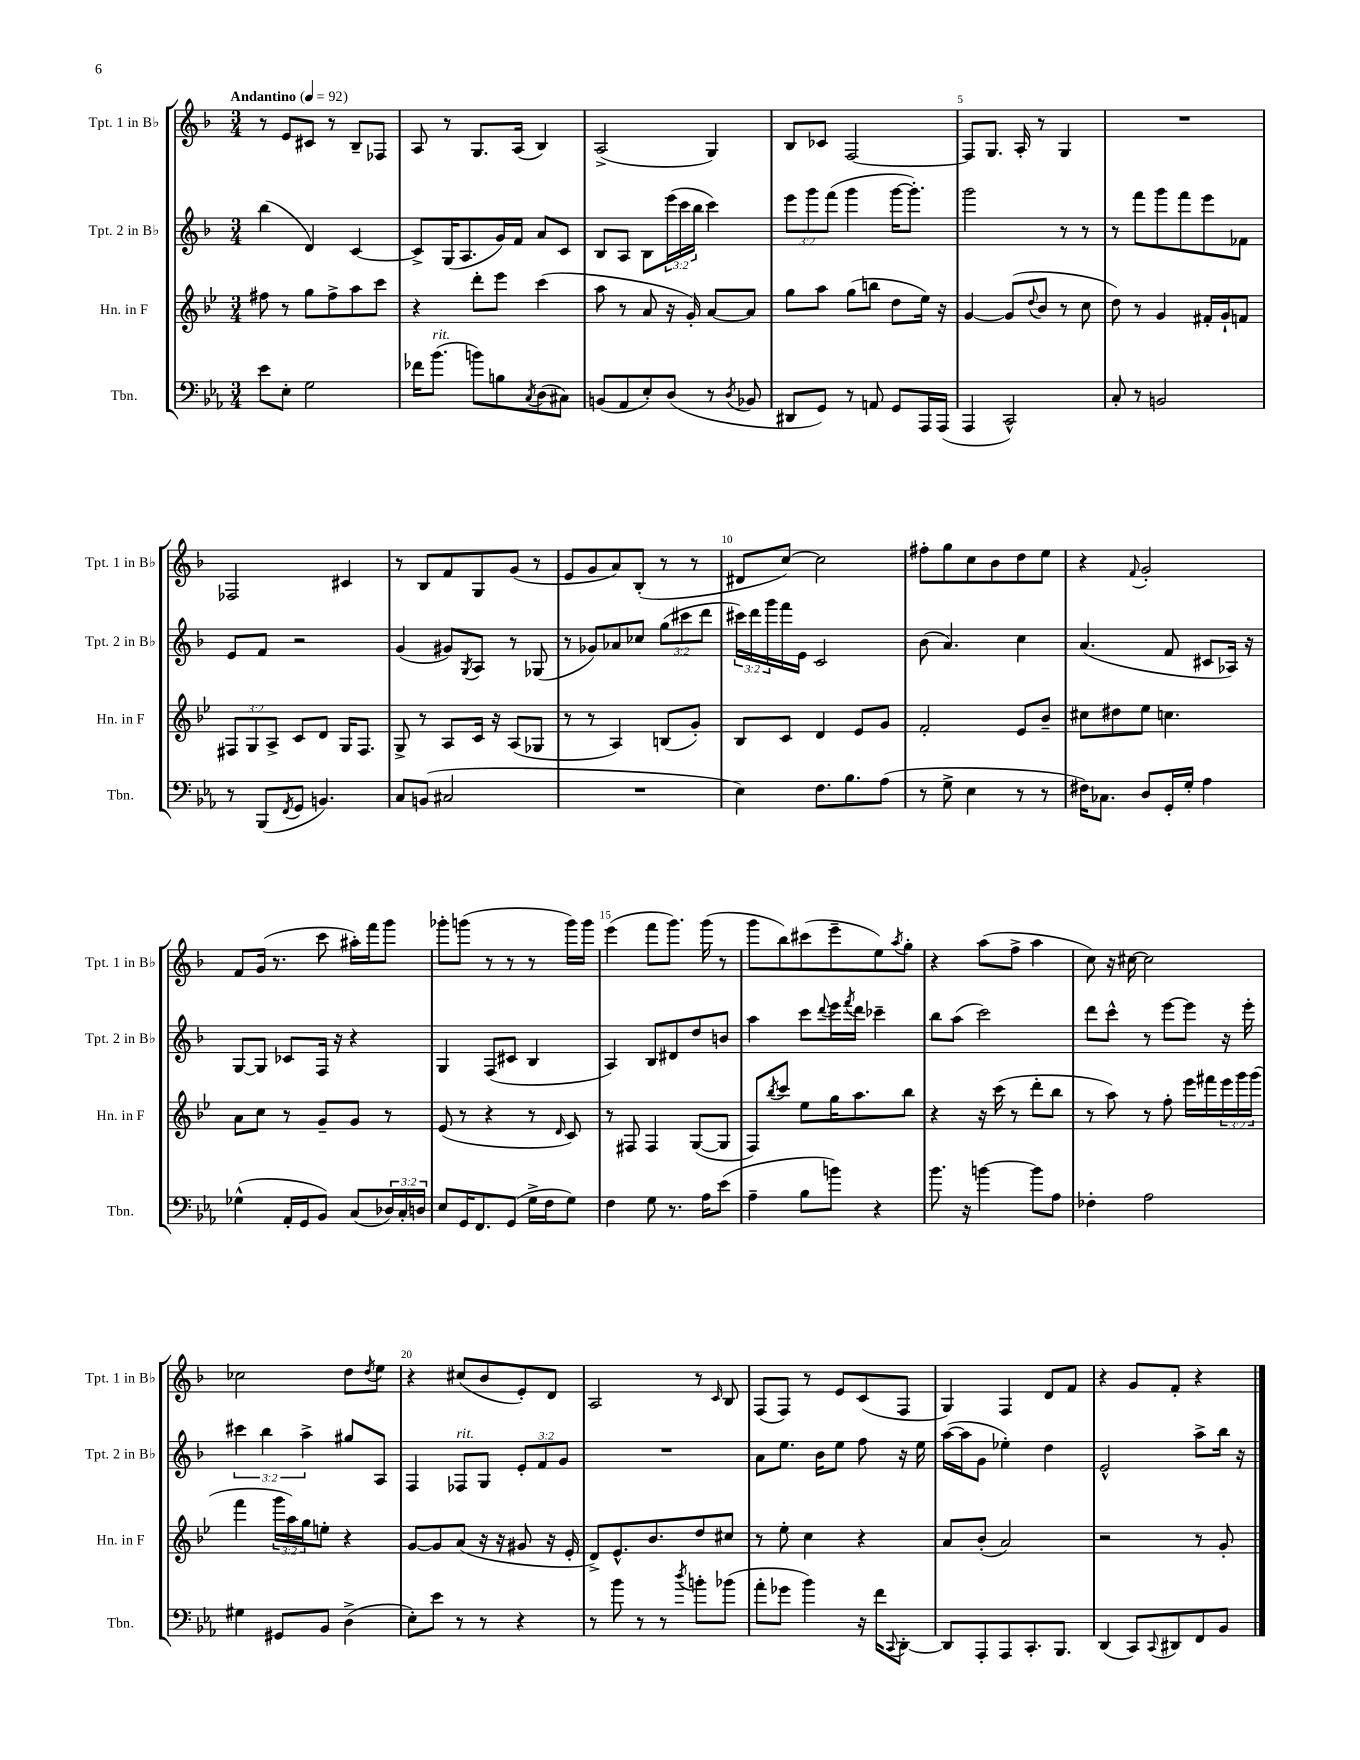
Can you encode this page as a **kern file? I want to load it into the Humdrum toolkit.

**kern	**kern	**kern	**kern
*part4	*part3	*part2	*part1
*staff4	*staff3	*staff2	*staff1
*I"Tbn.	*I"Hn. in F	*I"Tpt. 2 in B♭	*I"Tpt. 1 in B♭
*I'Tbn.	*I'Hn. in F	*I'Tpt. 2 in B♭	*I'Tpt. 1 in B♭
*clefF4	*clefG2	*clefG2	*clefG2
*k[b-e-a-]	*k[b-e-]	*k[b-]	*k[b-]
*M3/4	*M3/4	*M3/4	*M3/4
*MM92	*MM92	*MM92	*MM92
=1	=1	=1	=1
!	!	!	!LO:TX:a:B:t=Andantino
8e-\L	8ff#X\	(4bb-\	8r
8E-'\J	8r	.	8e/L
2G\	8gg\L	4d/)	8c#X/J
.	8ff#^\	.	8r
.	8aa\	[4c/	8B-~/L
.	8ccc\J	.	8F-X/J
=2	=2	=2	=2
16f-X\KL	4r	8c^/L]	8A/
!LO:TX:a:i:t=rit.	!	!	!
(8.b-\J	.	.	.
.	.	(16G/K	8r
.	.	8.A/	.
8bn\L)	8ddd'\L	.	8.G/L
8Bn\	8eee-\J	16g/L)	.
.	.	16f/JJ	(16A/Jk
8qC/	.	.	.
(8D\	(4ccc\	8a/L	4B-/)
8C#X\J)	.	8c/J	.
=3	=3	=3	=3
(8BBn/L	8aa\	8B-/L	(2A^/
8AA-/	8r	8A/J	.
8E-'/)	8a/	8B-\L	.
(8D/J	16r	(24eee\L	.
.	.	24ccc\	.
.	16g'/)	.	.
.	.	24bb-\JJ	.
8r	[8a/L	4ccc\)	4G/)
8qD/	.	.	.
8BB-X/	8a/J]	.	.
=4	=4	=4	=4
8DD#X/L	8gg\L	12eee\L	8B-/L
.	.	12ggg\	.
8GG/J)	8aa\J	.	8c-X/J
.	.	(12fff\J	.
8r	(8gg\L	4ggg\	[2F/
8AAn/	8bbn\J	.	.
8GG/L	8dd\L	[16ggg\KL	.
.	.	8.ggg'\J])	.
16AAA-/L	16ee-\Jk)	.	.
(16AAA-/JJ	16r	.	.
=5	=5	=5	=5
4AAA-/	[4g/	2ggg\	8F/L]
.	.	.	8.G/J
2CC^^/)	(8g/L]	.	.
.	.	.	16A'/
.	8qqdd/	.	.
.	8b-/J	.	8r
.	8r	8r	4G/
.	8cc\	8r	.
=6	=6	=6	=6
8C'/	8dd\)	8r	2.r
8r	8r	8fff\L	.
2BBn/	4g/	8ggg\	.
.	.	8fff\	.
.	16f#X'/LL	8eee\	.
.	16g`/J	.	.
.	8fn/J	8f-X\J	.
!!LO:LB:g=z
=7	=7	=7	=7
8r	12F#X/L	8e/L	2F-X/
.	12G/	.	.
(8BBB-/L	.	8f/J	.
.	12A^/J	.	.
8qFF/	.	.	.
8GG/J	8c/L	2r	.
4.BBn/)	8d/J	.	.
.	16G/KL	.	4c#X/
.	8.F#/J	.	.
=8	=8	=8	=8
8C/L	8G^/	(4g/	8r
(8BBn/J	8r	.	8B-/L
2C#X/	8A/L	8g#X/L)	8f/
.	.	8qG/	.
.	16c/Jk	8A/J	8G/
.	16r	.	.
.	(8A/L	8r	(8g/J
.	8G-X/J	(8G-X/	8r
=9	=9	=9	=9
2.r	8r	8r	8e/L
.	8r	8g-X/L)	8g/
.	4A/)	8a-X/	8a/)
.	.	8cc-X/J	(8B-'/J
.	(8Bn/L	(12gg\L	8r
.	.	12ccc#X\	.
.	8g'/J)	.	8r
.	.	12ddd\J	.
=10	=10	=10	=10
4E-\)	8B-/L	24ccc#X\LL)	8d#X/L
.	.	24ddd\	.
.	.	24ggg\	.
.	8c/J	16fff\	[8cc/J)
.	.	16e\JJ	.
8.F\L	4d/	2c/	2cc\]
8.B-\	.	.	.
.	8e-/L	.	.
(8A-\J	8g/J	.	.
=11	=11	=11	=11
8r	2f'/	(8b-\	8ff#X'\L
8G^\	.	4.a/)	8gg\
4E-\	.	.	8cc\
.	.	.	8b-\
8r	8e-/L	4cc\	8dd\
8r	8b-~/J	.	8ee\J
=12	=12	=12	=12
16F#X\KL)	8cc#X\L	(4.a/	4r
8.C-X\J	.	.	.
.	8dd#X\	.	.
.	.	.	8qqf/
8D/L	8ee-\J	.	2g'/
16GG'/L	4.ccn\	8f/	.
16G'/JJ	.	.	.
4A-\	.	8c#X/L	.
.	.	16A-X/Jk)	.
.	.	16r	.
!!LO:LB:g=z
=13	=13	=13	=13
(4G-X^^\	8a\L	[8G/L	8f/L
.	8cc\J	8G/J]	(16g/Jk
.	.	.	8.r
16AA-'/LL	8r	8c-X/L	.
16GG/J	.	.	.
8BB-/J)	8g~/L	16F/Jk	8ccc\
.	.	16r	.
(8C/L	8g/J	4r	16aa#X'\LL)
.	.	.	16fff\J
24D-X/L)	8r	.	8ggg\J
24C'/	.	.	.
24Dn/JJ	.	.	.
=14	=14	=14	=14
8E-/L	(8e-/	4G/	8ggg-X'\L
16GG/K	8r	.	(8gggn\J
8.FF/	.	.	.
.	4r	(8F/L	8r
(8GG/J	.	8c#X/J	8r
16G^\LL	8r	4B-/	8r
16F\J	.	.	.
.	16qqd/	.	.
8G\J)	8c/)	.	16ggg\LL)
.	.	.	16ggg\JJ
=15	=15	=15	=15
4F\	8r	4A/)	(4eee\
.	8F#X/	.	.
8G\	4F#/	8B-/L	8fff\L
8.r	.	8d#X/	8.ggg\J)
.	([8G/L	8dd/	.
16A-\KL	.	.	(16ggg\
(8e-\J	8G/J]	8bn/J	8r
=16	=16	=16	=16
4A-~\	8F/L)	4aa\	8ggg\L
.	8qbb-/	.	.
.	8ccc/J	.	8bb-\)
8B-\L	8ee-\L	8ccc\L	(8ccc#X\
.	.	8qqddd/	.
8bn\J)	16gg\K	16eee\L	8eee~\
.	.	8qfff/	.
.	8.aa\	16ddd\JJ	.
4r	.	4ccc-X~\	8ee\)
.	.	.	8qaa/
.	8bb-\J	.	8gg'\J
=17	=17	=17	=17
8.b-\	4r	8bb-\L	4r
.	.	(8aa\J	.
16r	.	.	.
[4bn\	16r	2ccc\)	(8aa\L
.	(16ccc\	.	.
.	8r	.	8ff^\J
8b\L]	8ddd'\L	.	4aa\
8A-\J	8bb-\J	.	.
=18	=18	=18	=18
4F-X'\	8r	8ddd\L	8cc\)
.	8aa\)	8ccc^^\J	16r
.	.	.	[16cc#X\
2A-\	8r	8r	2cc#\]
.	8ff'\	[8eee\L	.
.	16eee-\LL	8eee\J]	.
.	16fff#X\	.	.
.	24eee-\	16r	.
.	24ggg\	.	.
.	.	16eee'\	.
.	(24ggg\JJ	.	.
!!LO:LB:g=z
=19	=19	=19	=19
4G#X\	4fff\	6ccc#X\	2cc-X\
.	.	6bb-\	.
8GG#X/L	24ggg\LL	.	.
.	24aa\)	.	.
.	24gg\J	6aa^\	.
8BB-/J	8een'\J	.	.
(4D^\	4r	8gg#X/L	8dd\L
.	.	.	8qdd/
.	.	8A/J	8ee\J
=20	=20	=20	=20
8E-'\L)	[8g/L	4F/	4r
8e-\J	8g/]	.	.
!	!	!LO:TX:a:i:t=rit.	!
8r	(8a/J	8F-X/L	(8cc#X/L
8r	16r	8G/J	8b-/
.	16r	.	.
4r	8g#X/	12e'/L	8e'/)
.	.	12f/	.
.	16r	.	8d/J
.	.	12g/J	.
.	16e-'/	.	.
=21	=21	=21	=21
8r	8d^/L)	2.r	2A/
8b-\	8.e-^^/	.	.
8r	.	.	.
.	8.b-/	.	.
8r	.	.	.
8qdd/	.	.	.
8bn'\L	8dd/	.	8r
.	.	.	16qqc/
(8b-X\J	8cc#X/J	.	8B-/
=22	=22	=22	=22
8a-'\L	8r	8a\L	(8F/L
8g-X\J	8ee-'\	8.ee\J	8F/J)
4b-\)	4cc\	.	8r
.	.	16b-\KL	.
.	.	8ee\J	8e/L
16r	4r	8ff\	(8c/
16f\KL	.	.	.
8qqCC/	.	.	.
[8DD'\J	.	16r	8F/J
.	.	16ee\	.
=23	=23	=23	=23
8DD/L]	8a/L	([16aa\LL	4G/)
.	.	16aa\J]	.
8AAA-'/	(8b-'/J	8g\J	.
8AAA-/	2a/)	4ee-X'\)	4F/
8.CC'/	.	.	.
.	.	4dd\	8d/L
8.BBB-/J	.	.	.
.	.	.	8f/J
=24	=24	=24	=24
(4DD/	2r	2e^^/	4r
8CC/L)	.	.	8g/L
8qqCC/	.	.	.
8DD#X/	.	.	8f'/J
8FF/	8r	8aa^\L	4r
8BB-/J	8g'/	16bb-\Jk	.
.	.	16r	.
==	==	==	==
*-	*-	*-	*-
